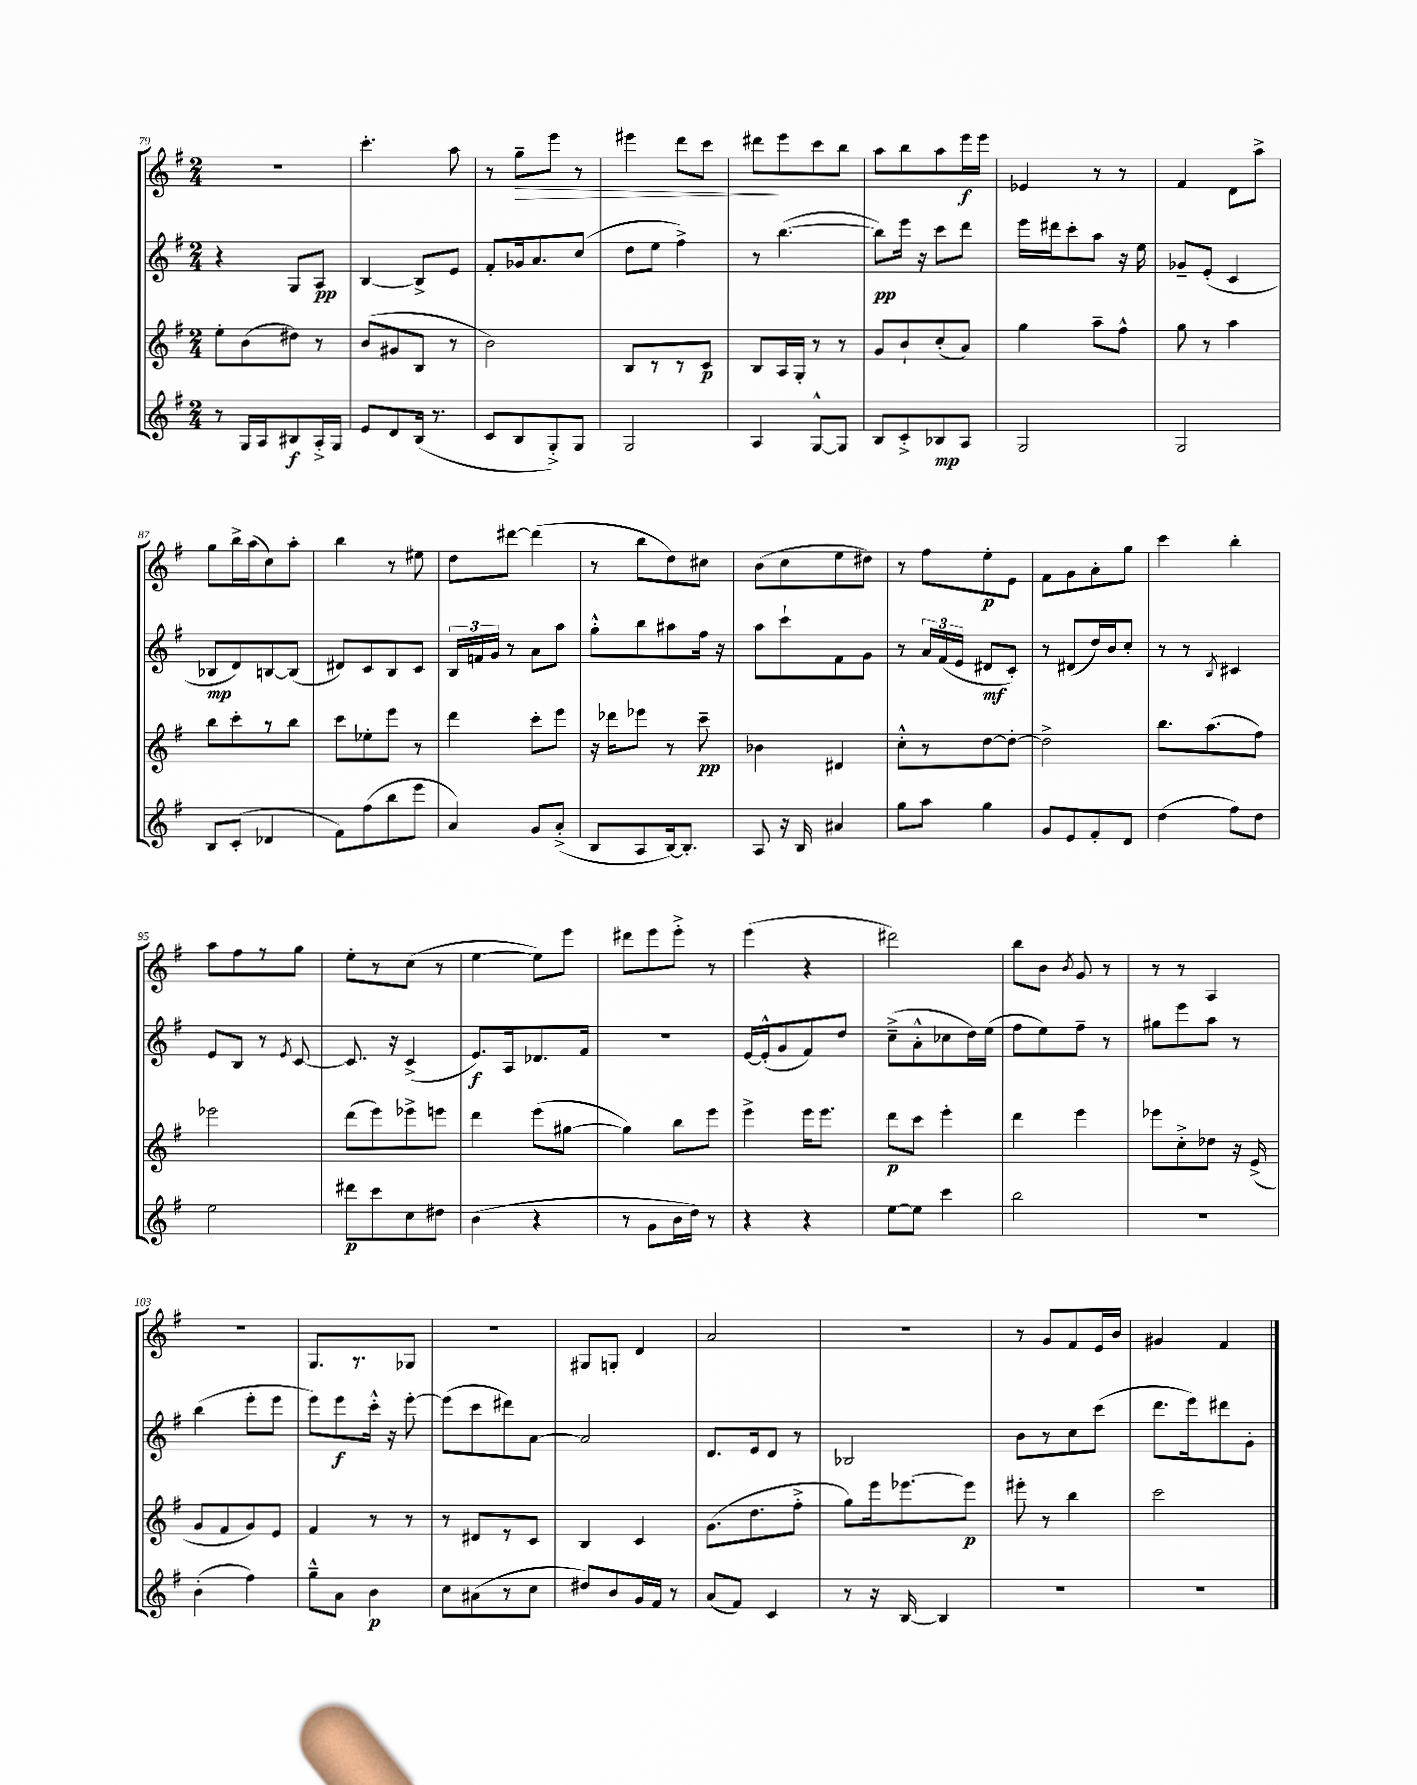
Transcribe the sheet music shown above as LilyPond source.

<<
\new StaffGroup <<
\new Staff = "s0" {
    \clef treble \key g \major \numericTimeSignature \time 2/4
    \autoBeamOff r2 |
    c'''4.-. a''8 |
    r8 g''8[--\> e'''8] r8 |
    eis'''4 d'''8[ c'''8] |
    dis'''8[\! e'''8 c'''8 b''8] |
    a''8[ b''8 a''8 e'''16\f e'''16] |
    ees'4 r8 r8 |
    fis'4 d'8[ a''8]-> |
    g''8[ b''16-> a''16( c''8) a''8]-. |
    b''4 r8 eis''8 |
    d''8[ dis'''8]~ dis'''4( |
    r8 b''8[ d''8) cis''8] |
    b'8[( c''8 e''8 dis''8]) |
    r8 fis''8[ e''8-.\p e'8] |
    fis'8[ g'8 a'8-. g''8] |
    c'''4 b''4-. |
    a''8[ fis''8 r8 g''8] |
    e''8[-. r8 c''8]( r8 |
    e''4~ e''8[) e'''8] |
    dis'''8[ e'''8 e'''8]-.-> r8 |
    e'''4( r4 |
    dis'''2) |
    b''8[ b'8] \acciaccatura { b'8 } g'8 r8 |
    r8 r8 a4 |
    R2 |
    g8.[ r8. ges8] |
    r2 |
    gis8[ g8]-. d'4 |
    a'2 |
    R2 |
    r8 g'8[ fis'8 e'16 b'16] |
    gis'4 fis'4 \bar "|." |
}
\new Staff = "s1" {
    \clef treble \key g \major \numericTimeSignature \time 2/4
    \autoBeamOff r4 g8[ a8]\pp |
    b4~ b8[-> e'8] |
    fis'8[-. ges'16 a'8. c''8]( |
    d''8[ e''8] fis''4->) |
    r8 b''4.~( |
    b''8[\pp) e'''16] r16 c'''8[ d'''8] |
    e'''16[ dis'''16 c'''8-. a''8] r16 e''16 |
    ges'8[-- e'8]-.( c'4 |
    bes8[\mp d'8) b8~ b8]( |
    dis'8[) c'8 b8 c'8] |
    \tuplet 3/2 { b16[ f'16 g'16] } r8 a'8[ a''8] |
    g''8[-.-^ b''8 ais''8 fis''16] r16 |
    a''8[ c'''8-! fis'8 g'8] |
    r8 \tuplet 3/2 { a'16[ fis'16( e'16] } dis'8[\mf c'8]-.) |
    r8 dis'8[( d''16) b'16 c''8]-. |
    r8 r8 \acciaccatura { b8 } cis'4 |
    e'8[ b8] r8 \acciaccatura { e'8 } c'8~ |
    c'8. r16 c'4->( |
    e'8.[\f) a16 des'8. fis'16] |
    r2 |
    e'16[~ e'16-.-^( g'8 fis'8) d''8] |
    c''8[--->( a'8-.-^ ces''8 d''16) e''16]( |
    fis''8[ e''8) fis''8]-- r8 |
    gis''8[ e'''8 a''8] r8 |
    b''4( e'''8[-. e'''8] |
    e'''8[) e'''8\f c'''16]-.-^ r16 e'''8~-. |
    e'''8[( c'''8 dis'''8) a'8]~ |
    a'2 |
    d'8.[ e'16 d'8] r8 |
    bes2 |
    b'8[ r8 c''8 c'''8]( |
    d'''8.[ e'''16) dis'''8 g'8]-. \bar "|." |
}
\new Staff = "s2" {
    \clef treble \key g \major \numericTimeSignature \time 2/4
    \autoBeamOff e''8[-. b'8( dis''8]) r8 |
    b'8[( gis'8 b8] r8 |
    b'2) |
    b8[ r8 r8 c'8]\p |
    b8[ a16 g16]-. r8 r8 |
    g'8[ b'8-! c''8-.( a'8]) |
    g''4 a''8[-- fis''8]-^ |
    g''8 r8 a''4 |
    b''8[ c'''8-. r8 b''8] |
    c'''8[ ees''8-. e'''8] r8 |
    d'''4 c'''8[-. e'''8] |
    r16 des'''16[ ees'''8] r8 c'''8--\pp |
    bes'4 dis'4 |
    c''8[-.-^ r8 d''8~ d''8]~-. |
    d''2-> |
    b''8.[ a''8.( fis''8]) |
    ees'''2 |
    d'''8[( e'''8) ees'''8-> e'''8] |
    d'''4 e'''8[( gis''8]~ |
    gis''4) b''8[ e'''8] |
    e'''4-> e'''16[ e'''8.] |
    d'''8[\p c'''8] e'''4-. |
    d'''4 e'''4 |
    ees'''8[ c''8-.-> des''8] r16 e'16->( |
    g'8[ fis'8 g'8) e'8] |
    fis'4 r8 r8 |
    r8 dis'8[ r8 c'8] |
    b4 c'4 |
    g'8.[( d''8. fis''8]-.-> |
    g''8[) e'''16 ees'''8.~ ees'''8]\p |
    eis'''8-. r8 b''4 |
    c'''2 \bar "|." |
}
\new Staff = "s3" {
    \clef treble \key g \major \numericTimeSignature \time 2/4
    \autoBeamOff r8 g16[ a16 bis8\f a16-.-> g16] |
    e'8[ d'8 b16]( r8. |
    c'8[ b8 g8-.->) g8] |
    g2 |
    a4 g8[~-^ g8] |
    b8[ c'8-.-> bes8\mp a8] |
    g2 |
    g2 |
    b8[ c'8]-.( des'4 |
    fis'8[) fis''8( b''8 e'''8] |
    a'4) g'8[ a'8]-.->( |
    b8[ a8 b16~) b8.]-. |
    a8 r16 b16 ais'4 |
    g''8[ a''8] g''4 |
    g'8[ e'8 fis'8-. d'8] |
    d''4( fis''8[) d''8] |
    e''2 |
    dis'''8[\p c'''8 c''8 dis''8] |
    b'4( r4 |
    r8 g'8[ b'16 d''16]) r8 |
    r4 r4 |
    e''8[~ e''8] c'''4 |
    b''2 |
    r2 |
    b'4-.( fis''4) |
    g''8[---^ a'8] b'4\p |
    c''8[ ais'8( r8 c''8] |
    dis''8[) b'8 g'16 fis'16] r8 |
    a'8[( fis'8]) c'4 |
    r8 r16 b16~ b4 |
    R2 |
    R2 \bar "|." |
}
>>
>>
\layout { \context { \Score currentBarNumber = #79 } }
